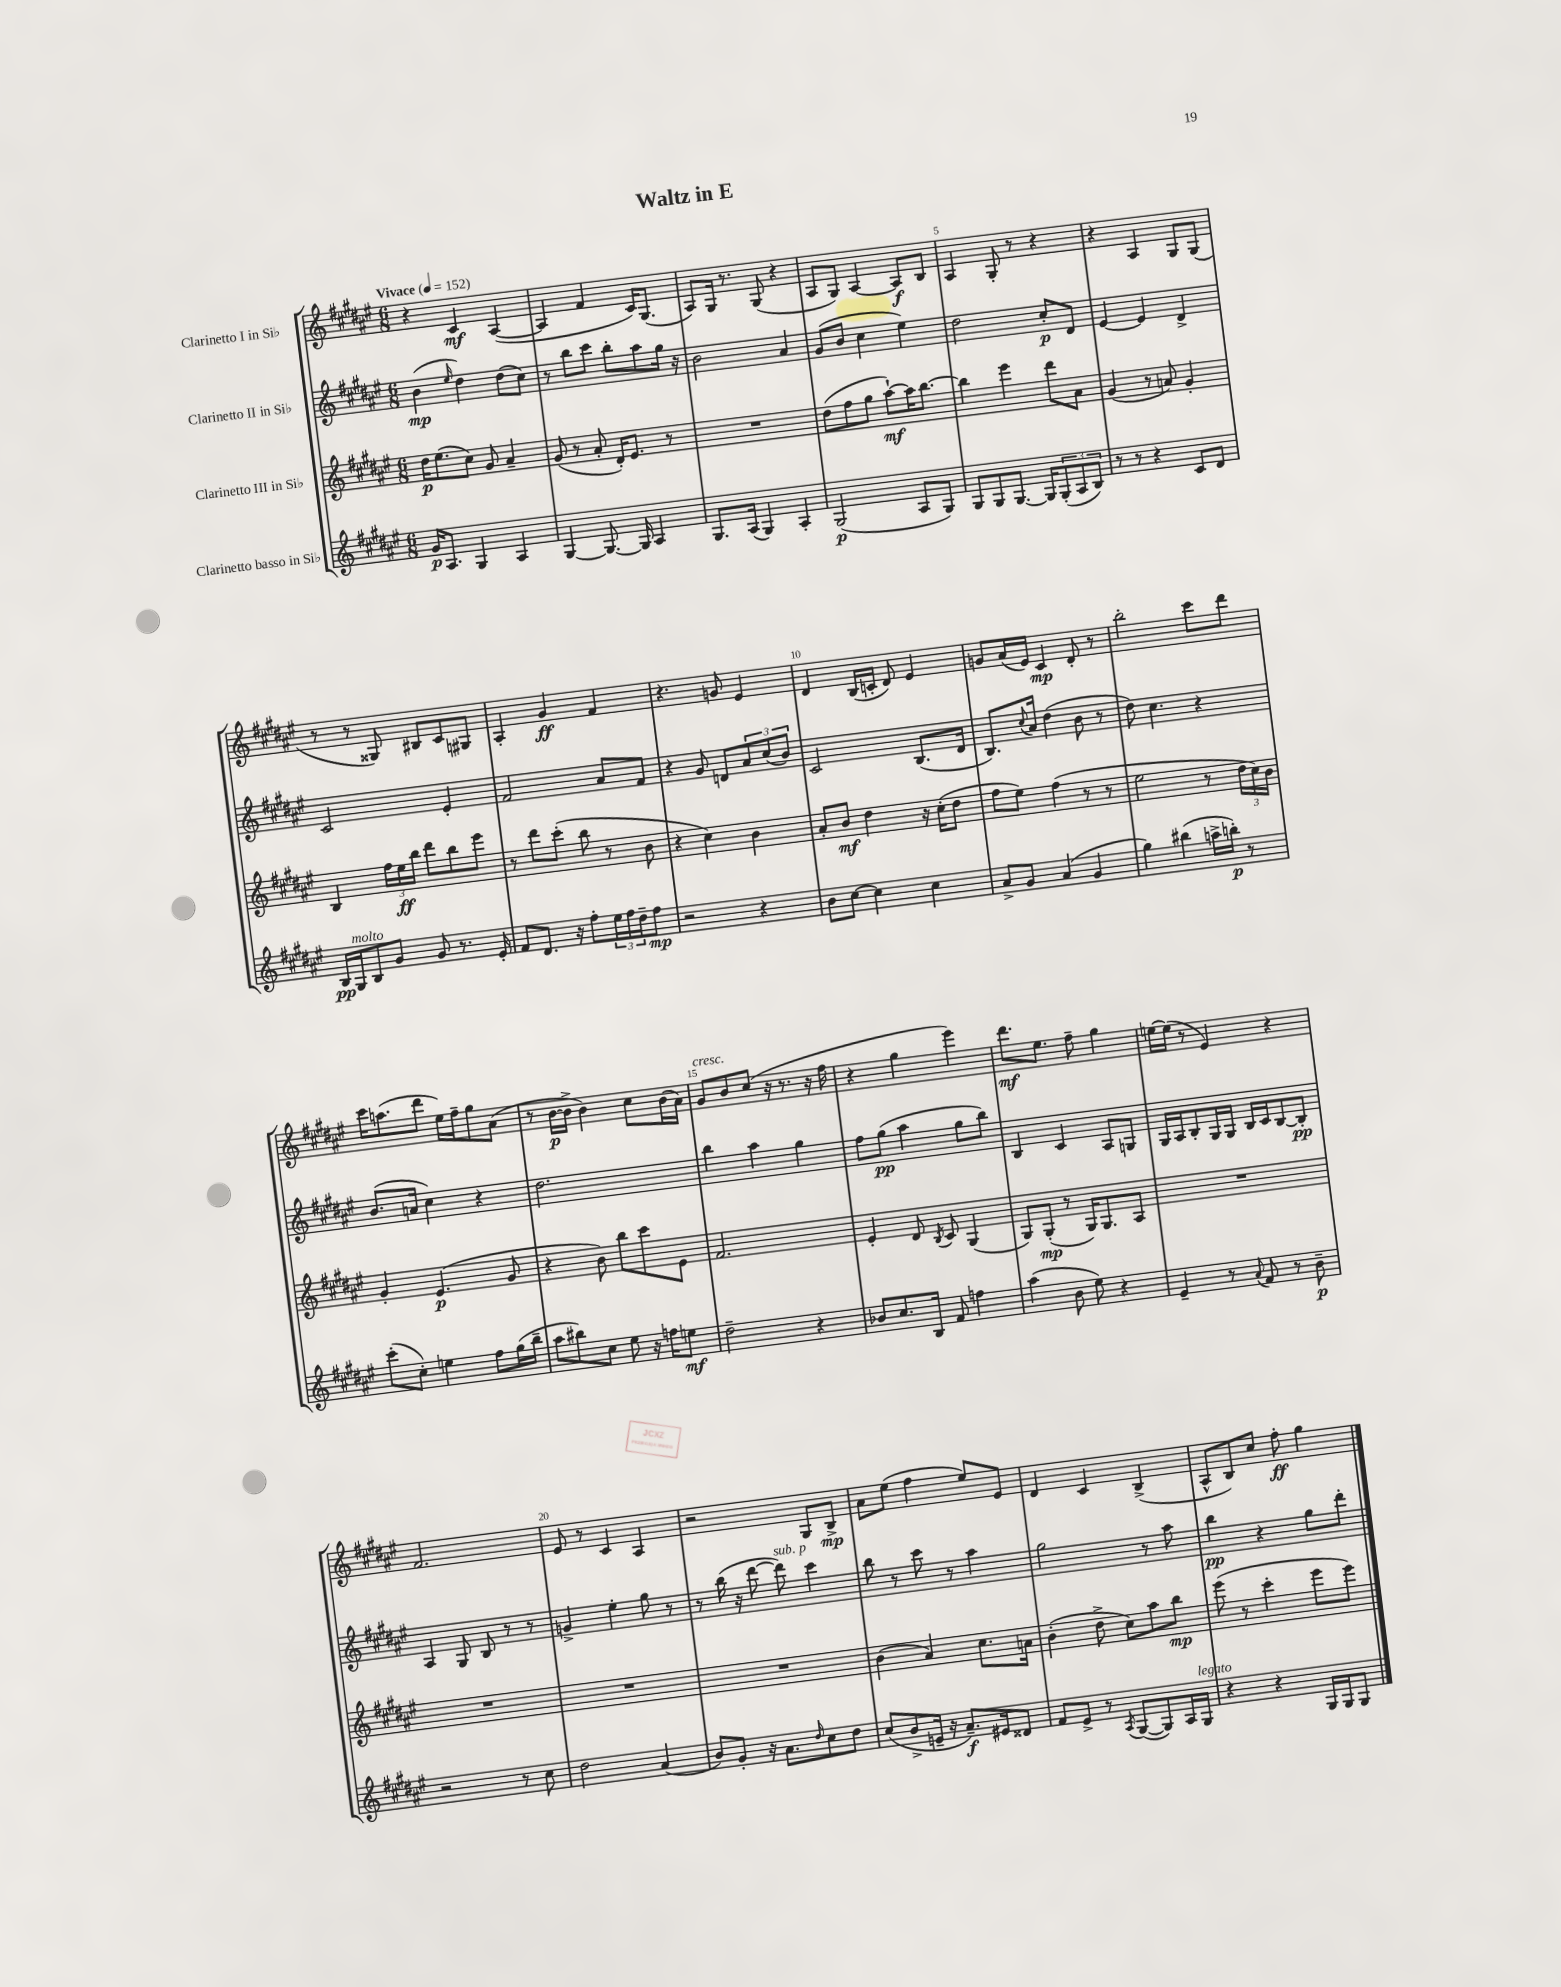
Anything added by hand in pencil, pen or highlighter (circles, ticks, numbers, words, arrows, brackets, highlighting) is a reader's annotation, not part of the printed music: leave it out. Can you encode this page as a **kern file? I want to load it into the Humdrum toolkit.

**kern	**kern	**kern	**kern
*staff4	*staff3	*staff2	*staff1
*clefG2	*clefG2	*clefG2	*clefG2
*k[f#c#g#d#a#e#]	*k[f#c#g#d#a#e#]	*k[f#c#g#d#a#e#]	*k[f#c#g#d#a#e#]
*M6/8	*M6/8	*M6/8	*M6/8
*MM152	*MM152	*MM152	*MM152
16g#/LK	16dd#\LK	(4b\	4r
8.A#/J	(8.ee#\	.	.
.	.	16qqee#/	.
4G#/	8cc#\J)	4dd#\)	4c#/
.	8g#/	.	.
4A#/	4a#~/	(8dd#\L	([4A#/
.	.	8cc#\J)	.
=	=	=	=
[4G#/	(8g#/	8r	4A#/]
.	8r	8bb\L	.
8.G#/_	8a#'/	8ccc#\J	4f#/
.	16d#'/LK)	8bb'\L	.
16G#/]	8.e#/J	.	.
4A#/	.	8aa#\	16c#/LK)
.	.	.	(8.G#/J
.	8r	16gg#\Jk	.
.	.	16r	.
=	=	=	=
8.G#/L	2.r	2b\	8A#/L)
.	.	.	16G#/Jk
(16A#/Jk	.	.	8.r
4G#/)	.	.	.
.	.	.	(8G#/
4A#'/	.	4a#/	4r
=	=	=	=
(2G#/	(8dd#\L	(8g#/L	8A#/L
.	8ff#\	8b/J	8G#/J)
.	8gg#\J	4cc#\	[4A#/
.	[8aa#`\L)	.	.
8A#/L	16aa#\]K	4ee#\)	8A#/]L
.	[8.bb\J	.	.
8G#/J)	.	.	8B/J
=	=	=	=
8G#/L	4bb\]	2dd#\	4A#/
8G#/	.	.	.
[8.G#/J	4eee#\	.	8G#'/
.	.	.	8r
16G#/]LK	.	.	.
(12G#'/	8ddd#\L	8cc#'/L	4r
12A#/	.	.	.
.	8a#\J	8d#/J	.
12B/J)	.	.	.
=	=	=	=
8r	(4g#/	[4e#/	4r
8r	.	.	.
4r	8r	4e#/]	4A#/
.	8a/)	.	.
8c#/L	4g#'/	4d#^/	8G#/L
8d#/J	.	.	(8G#/J
=	=	=	=
16B/LL	4B/	2c#/	8r
16G#/J	.	.	.
8B/	.	.	8r
8g#/J	24ff#\LL	.	8G##/)
.	24ee#\	.	.
.	24bb\JJ	.	.
8g#/	8ddd#\L	.	8B#/L
8.r	8bb\	4e#'/	8c#/
.	8eee#\J	.	8G#/J
16e#'/	.	.	.
=	=	=	=
8f#/L	8r	2f#/	4A#'/
8.d#/J	8ddd#\L	.	.
.	(8ccc#'\J	.	4g#/
16r	.	.	.
8ff#'\L	8bb\	.	.
24ee#\L	8r	8a#/L	4f#/
24ff#\	.	.	.
24dd#~\J	.	.	.
8ff#\J	8b\	8f#/J	.
=	=	=	=
2r	4r	4r	4.r
.	4cc#\)	8g#/	.
.	.	8d/L	8g/
4r	4b\	12a#/	4e#/
.	.	(12cc#/	.
.	.	12b/J)	.
=	=	=	=
8b\L	8a#'/L	2c#/	4d#/
[8cc#\J	8b/J	.	.
4cc#\]	4dd#\	.	(16B/LL
.	.	.	16c'/JJ
.	.	.	8d#/)
4cc#\	16r	(8.B/L	4e#/
.	(16cc#'\LK	.	.
.	8dd#\J	.	.
.	.	16d#/Jk	.
=	=	=	=
8a#^/L	8ff#\L	8.B/L)	8g/L
8g#/J	8ee#\J)	.	(16a#/L
.	.	8qqcc#/	.
.	.	16a#/Jk	16e#/JJ)
(4a#/	(4ff#\	(4dd#\	4c#/
4g#/	8r	8b\	8d#'/
.	8r	8r	8r
=	=	=	=
4gg#\)	2ee#\	8dd#\)	2bb'\
.	.	4.cc#\	.
(4bb#\	.	.	.
16aa^\LL	8r	4r	8ccc#\L
16bb'\JJ)	.	.	.
8r	24dd#\LL	.	8ddd#\J
.	24cc#\)	.	.
.	24b\JJ	.	.
=	=	=	=
(8ccc#'\L	4g#'/	(8.b/L	16ccc#\LK
.	.	.	(8.aa\
8cc#'\J)	.	.	.
.	.	16a/Jk	.
4ee\	(4.e#/	4cc#\)	8ddd#\J
.	.	.	16ee#\LL)
.	.	.	16ff#~\J
8ff#\L	.	4r	8gg#\
(16gg#\L	8g#/	.	(8a#\J
16bb~\JJ	.	.	.
=	=	=	=
8aa#\L	4r	2.dd#\	8r
8bb#\)	.	.	[16b\LL
.	.	.	16b^\]JJ
8cc#\J	8b\)	.	4b\)
8ee#\	8bb\L	.	.
16r	8ccc#\	.	8cc#\L
16ff\LK	.	.	.
8ee\J	8e#\J	.	(16b\L
.	.	.	16a#\JJ)
=	=	=	=
2dd#~\	2.f#/	4bb\	8g#/L
.	.	.	8b/
.	.	4aa#\	(8cc#/J
.	.	.	16r
.	.	.	8.r
4r	.	4gg#\	.
.	.	.	16r
.	.	.	16ff#\
=	=	=	=
8b-/L	4e#'/	8ff#\L	4r
8.cc#/	.	(8gg#\J	.
.	8d#/	4aa#\	4gg#\
16B/Jk	.	.	.
.	8qB/	.	.
8f#/	8c#/	.	.
4ff\	(4G#/	8gg#\L	4eee#\)
.	.	8bb\J)	.
=	=	=	=
(4aa#\	8G#/L)	4B/	8.ddd#\L
.	(8G#'/J	.	.
.	.	.	8.ee#\J
8b\	8r	4c#/	.
8ee#\)	16G#/LK)	.	8ff#~\
.	8.G#/	.	.
4r	.	8A#/L	4gg#\
.	8A#/J	8G/J	.
=	=	=	=
4e#~/	2.r	16G#/LL	[16ee\LL
.	.	16A#/J	(16ee\]JJ
.	.	8B'/	8r
8r	.	16G#/L	4e#/)
.	.	16G#/JJ	.
8qqa#/	.	.	.
8f#/	.	16B/LL	.
.	.	16c#/J	.
8r	.	[8B/	4r
8b~\	.	8B'/]J	.
=	=	=	=
2r	2.r	4A#/	2.f#/
.	.	8G#/	.
.	.	8B/	.
8r	.	8r	.
8cc#\	.	8r	.
=	=	=	=
2dd#\	2.r	4g^/	8e#/
.	.	.	8r
.	.	4ee#'\	4c#/
(4a#/	.	8gg#\	4A#/
.	.	8r	.
=	=	=	=
8b/L)	2.r	8r	2r
8g#'/J	.	(16bb\	.
.	.	16r	.
16r	.	[8ddd#\	.
8.a#\L	.	.	.
.	.	8ddd#\])	.
16qqdd#/	.	.	.
8cc#\	.	4ccc#\	8G#/L
8dd#\J	.	.	8B^/J
=	=	=	=
(8cc#/L	(4b\	8bb\	8a#\L
8b^/	.	8r	(8ee#\J
16e~/Jk	4a#/)	8ccc#\	4ff#\
16r	.	.	.
8.a#~/L)	.	8r	.
.	8.cc#\L	4aa#\	8ee#/L)
16e#/k	.	.	.
8d##/J	.	.	8e#/J
.	16a\Jk	.	.
=	=	=	=
8f#/L	(4b'\	2gg#\	4d#/
8e#^/J	.	.	.
8r	8dd#^\	.	4c#/
8qA#/	.	.	.
([8G#/L	8cc#\L)	.	.
8G#/])	8aa#\	8r	(4B^/
16A#/L	8bb\J	8aa#\	.
16G#/JJ	.	.	.
=	=	=	=
4r	(8eee#\	4bb\	8A#^^/L
.	8r	.	8B/)
4r	4ccc#'\	4r	8cc#/J
.	.	.	8ff#'\
16G#/LL	8eee#\L	8gg#\L	4gg#\
16G#/J	.	.	.
8G#/J	8eee#\J)	8ddd#'\J	.
==	==	==	==
*-	*-	*-	*-
